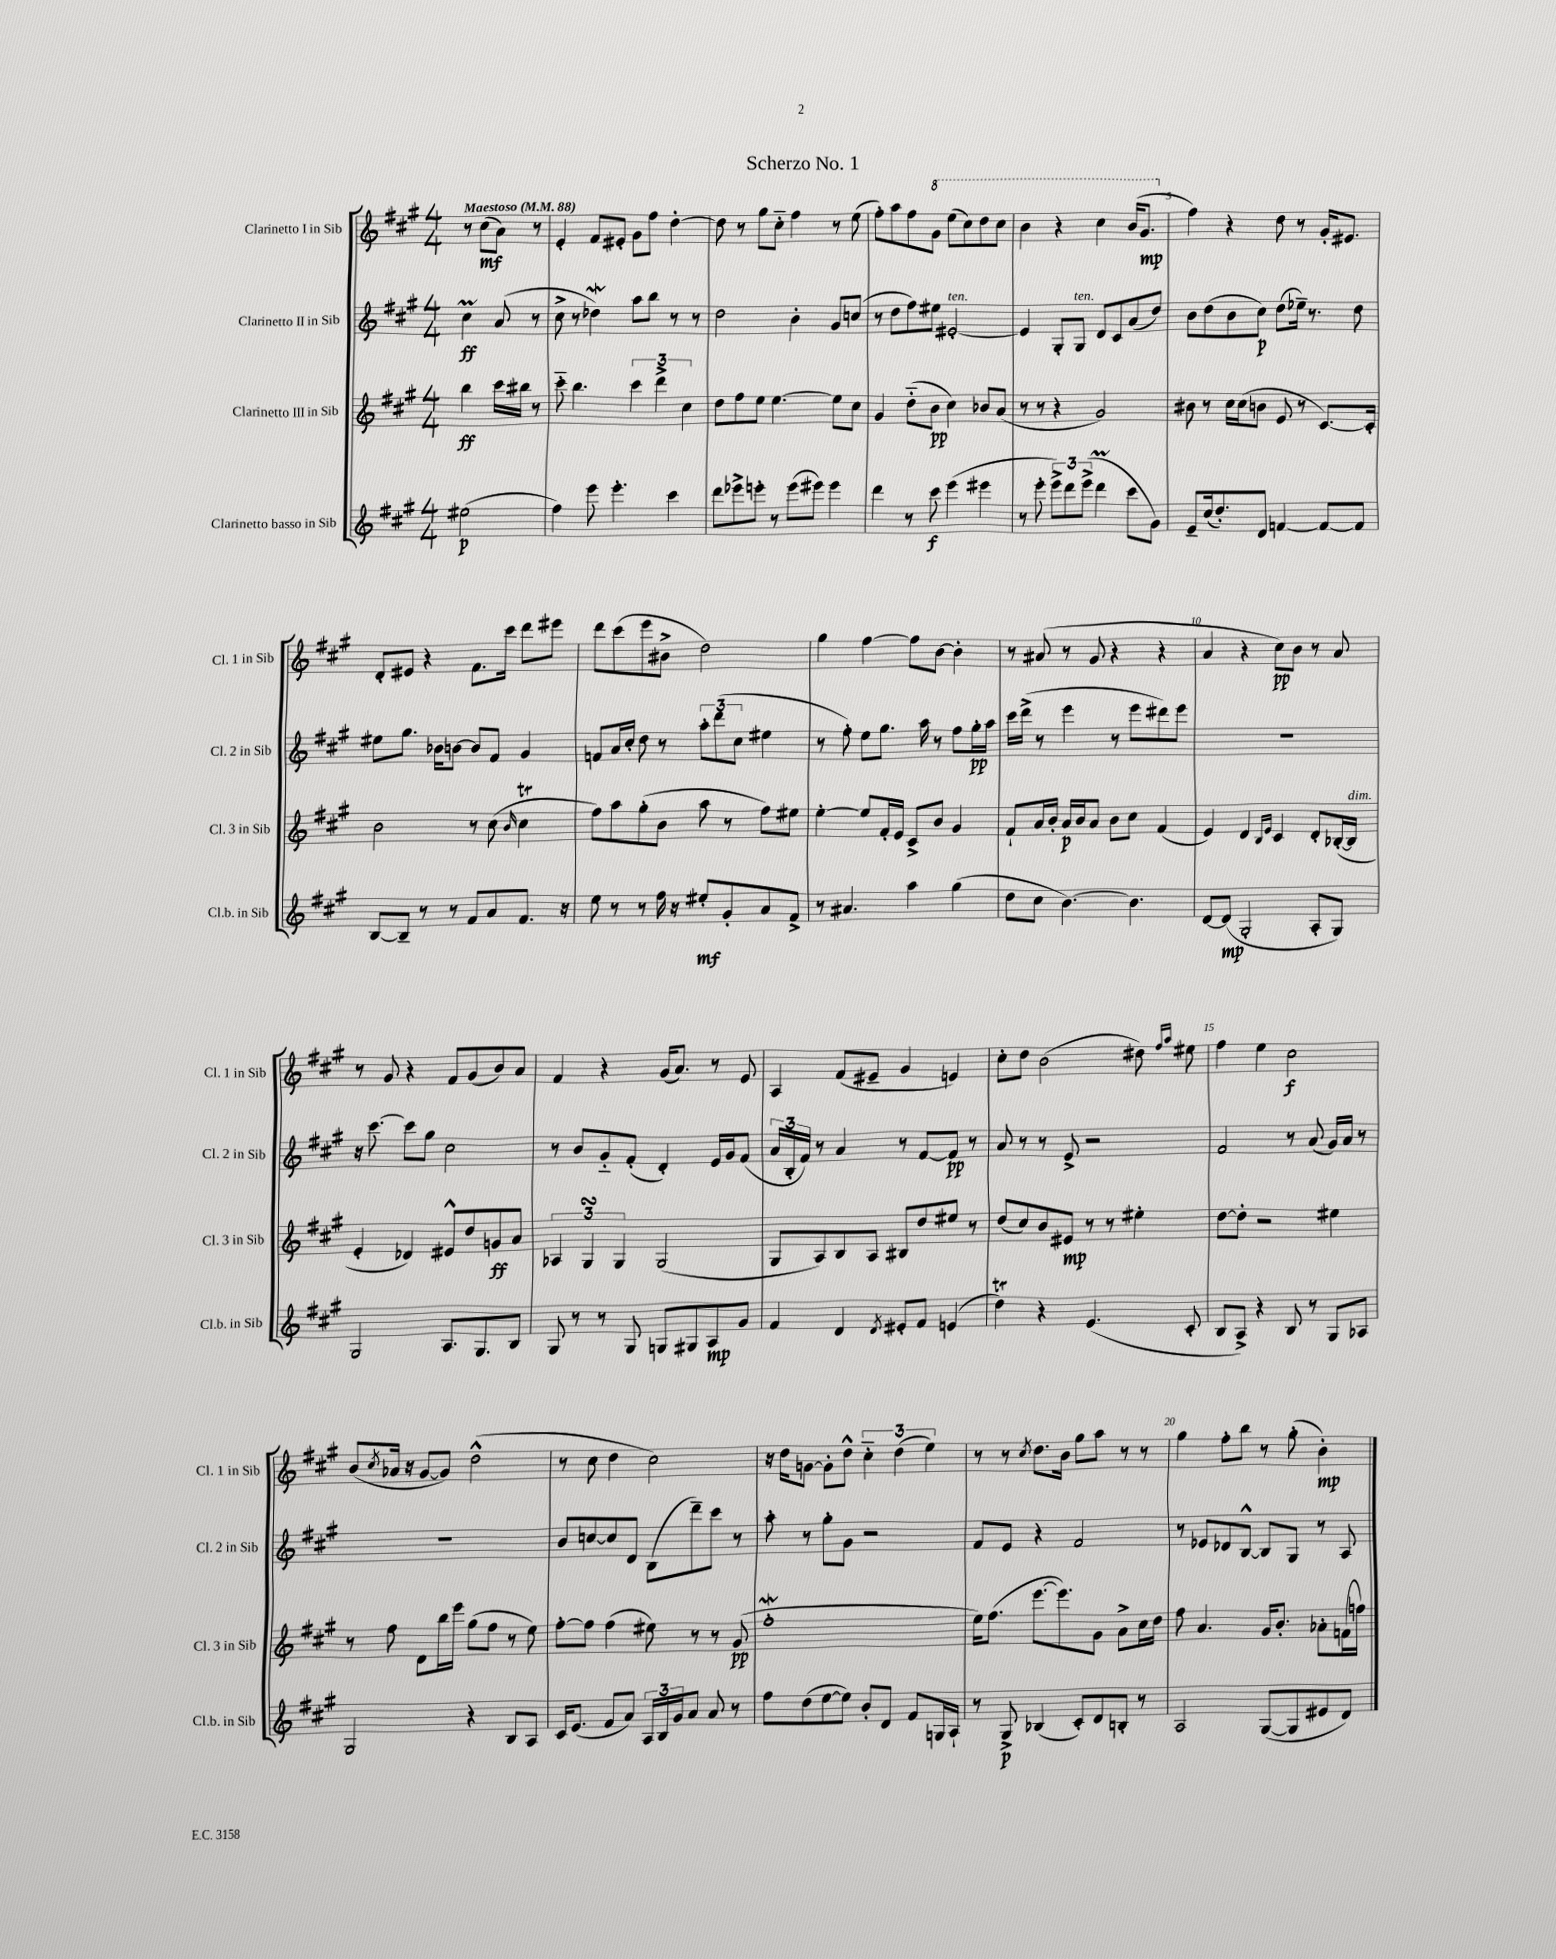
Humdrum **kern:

**kern	**kern	**kern	**kern
*staff4	*staff3	*staff2	*staff1
*clefG2	*clefG2	*clefG2	*clefG2
*k[f#c#g#]	*k[f#c#g#]	*k[f#c#g#]	*k[f#c#g#]
*M4/4	*M4/4	*M4/4	*M4/4
*MM88	*MM88	*MM88	*MM88
(2ee#	4bb	4cc#	8r
.	.	.	(8cc#
.	16ccc#	(8a	8a)
.	16bb#	.	.
.	8r	8r	8r
=	=	=	=
4ff#)	8ccc#'~	8cc#^	4e'
.	4.bb	8r	.
8eee	.	4dd-)	8f#
4.eee'	.	.	8e#'
.	6ccc#	8aa	8g#
.	.	8bb	8ff#
.	6ddd^	.	.
4ccc#	.	8r	[4dd'
.	6cc#	.	.
.	.	8r	.
=	=	=	=
8ddd	8dd	2dd	8dd]
8eee-^	8ff#	.	8r
8eee'	8ee	.	8gg#
8r	[4.ee	.	8cc#'~
(8eee	.	4b'	4ff#
8eee#)	.	.	.
4eee#	8ee]	8g#	8r
.	8cc#	(8cc	(8ee
=	=	=	=
4ddd	4g#	8r	8ff#')
.	.	8dd	8aa
8r	(8dd'~	8ff#)	8ff#
8ccc#	8b	8ee#	8gg#
(4eee	4cc#)	[2e#'	(8eee
.	.	.	8ccc#)
4eee#	8b-	.	8ddd
.	(8a	.	8ccc#
=	=	=	=
8r	8r	4e#]	4bb
8eee'	8r	.	.
12eee^)	4r	8G#'	4r
12ddd	.	.	.
.	.	8G#	.
(12eee^	.	.	.
4ddd	2g#)	8d	4ccc#
.	.	8c#	.
8ccc#	.	(8a	(16bb
.	.	.	8.gg#
8g#)	.	8dd)	.
=	=	=	=
8e~	8b#	8b	4ff#)
(16cc#	8r	(8dd	.
8.dd')	.	.	.
.	16cc#	8b	4r
.	(16cc#	.	.
8d	8b	8cc#)	.
[4f	8e	(8dd	8dd
.	8r	16ee-~)	8r
.	.	8.r	.
8f_	[8.c#)	.	16g#'
.	.	.	8.e#
8f]	.	8dd	.
.	16c#']	.	.
=	=	=	=
[8B	2b	8ee#	8d'
8B~]	.	8.gg#	8e#
8r	.	.	4r
.	.	16b-	.
8r	.	[8b	.
8f#	8r	8b]	8.f#
8a	(8cc#	8f#	.
.	.	.	16ccc#
.	16qqb	.	.
8.f#	4cc#	4g#	8ddd
.	.	.	8eee#
16r	.	.	.
=	=	=	=
8ee	8ff#)	8f	8ddd
8r	8aa	16a	(8ccc#
.	.	16cc#'	.
8r	(8gg#'	8dd	8eee
16ff#	8b	8r	8b#^
16r	.	.	.
8ee#'	8aa	12aa'	2dd)
.	.	(12ddd	.
8g#'	8r	.	.
.	.	12cc#	.
8a	8ff#)	4ee#	.
8f#^	8ee#	.	.
=	=	=	=
8r	[4ee'	8r	4gg#
4.a#	.	8ff#')	.
.	8ee]	8ee	[4ff#
.	16f#'	8.gg#	.
.	16e	.	.
4aa	8c#^	.	8ff#]
.	.	16aa	.
.	8b	8r	[8b
(4gg#	4g#	8ff#	4b']
.	.	16gg#'	.
.	.	16aa	.
=	=	=	=
8dd	8f#`	16ccc#	8r
.	.	(16ddd^	.
8cc#	16a	8r	(8a#
.	16b'	.	.
[4.b)	16a	4eee	8r
.	16b	.	.
.	8a	.	8g#
.	8b	8r	4r
4.b]	8cc#	8eee	.
.	(4f#	8ddd#)	4r
.	.	8eee	.
=	=	=	=
[8d	4e)	1r	4a
(8d]	.	.	.
2G#'	4d	.	4r
.	16qqB	.	.
.	16qqe	.	.
.	4c#	.	8cc#)
.	.	.	8b
8A'	8d'	.	8r
8G#)	([16B-'	.	8a
.	16B-]	.	.
=	=	=	=
2G#	4e'	16r	8r
.	.	[8.ccc#	.
.	.	.	8g#
.	4d-)	8ccc#]	4r
.	.	8gg#	.
8.A	8e#^^	2cc#	8f#
.	8dd	.	(8g#
8.G#	.	.	.
.	8g	.	8b)
8B	8a	.	8a
=	=	=	=
8G#	6A-	8r	4f#
8r	.	8b	.
.	6G#	.	.
8r	.	8g#'~	4r
.	6G#	.	.
8G#	.	(8f#'	.
8G	(2G#	4d')	(16g#
.	.	.	8.a)
8G#	.	.	.
8A	.	16e	8r
.	.	16g#	.
8g#	.	(8f#	8e
=	=	=	=
4f#	8G#	24a	4A
.	.	24B'	.
.	.	24f#)	.
.	8A)	8r	.
4d	8B	4a	(8f#
.	8A	.	8e#~
8qd	.	.	.
8e#'	8B#	8r	4g#
8f#	8dd	[8f#	.
(4e	8ee#	8f#]	4e)
.	8r	8r	.
=	=	=	=
4dd)	(8dd	8a	8cc#'
.	8cc#)	8r	8dd
4r	8b	8r	(2b
.	8e#	8e^	.
(4.e	8r	2r	.
.	8r	.	.
.	4ee#'	.	8dd#)
.	.	.	16qqff#
.	.	.	16qqaa
8c#'	.	.	8ee#
=	=	=	=
8B	[8dd	2f#	4ff#
8A^)	8dd']	.	.
4r	2r	.	4ee
8B	.	8r	2cc#
8r	.	(8a	.
8G#	4ee#	16g#)	.
.	.	16a	.
8A-	.	8r	.
=	=	=	=
2G#	8r	1r	(8b
.	.	.	8qcc#
.	8ff#	.	16a-
.	.	.	16r
.	8d	.	[8g#
.	16bb	.	8g#])
.	16eee	.	.
4r	(8gg#	.	(2dd^^
.	8ff#	.	.
8B	8r	.	.
8A	8ee)	.	.
=	=	=	=
16c#	[8ff#'	8b	8r
(8.e	.	.	.
.	8ff#]	[8cc	8cc#
8f#	(4ff#	8cc]	4dd
8a)	.	8d	.
24A	8ee#)	(8B	2cc#)
24B	.	.	.
24g#	.	.	.
8a	8r	8ddd~)	.
8a	8r	8ccc#	.
8r	(8g#	8r	.
=	=	=	=
8ff#	1ff#'	8aa'	16r
.	.	.	16dd
(8dd	.	8r	[8g
[8ee	.	8gg#'	8g']
8ee])	.	8g#	8dd^^
8b'	.	2r	6cc#'~
8d	.	.	.
.	.	.	(6dd
8f#	.	.	.
.	.	.	6ee)
16G	.	.	.
16A`	.	.	.
=	=	=	=
8r	16ee)	8f#	8r
.	(8.ff#	.	.
8G#^	.	8e	8r
.	.	.	8qcc#
(4B-	[8.eee	4r	8.dd
.	8.eee])	.	16b
8c#')	.	2f#	8gg#
8d	8g#	.	8aa
8B'	8a^	.	8r
8r	16cc#	.	8r
.	16dd	.	.
=	=	=	=
2A	8ff#	8r	4gg#
.	4.a	8e-	.
.	.	8d-	8ff#'
.	.	[8B^^	8bb
([8G#	16g#	8B]	8r
.	8.b'	.	.
8G#]	.	8G#	(8gg#'
8e#	8a-'	8r	4b')
8d)	(16f	8A	.
.	16ff)	.	.
==	==	==	==
*-	*-	*-	*-
